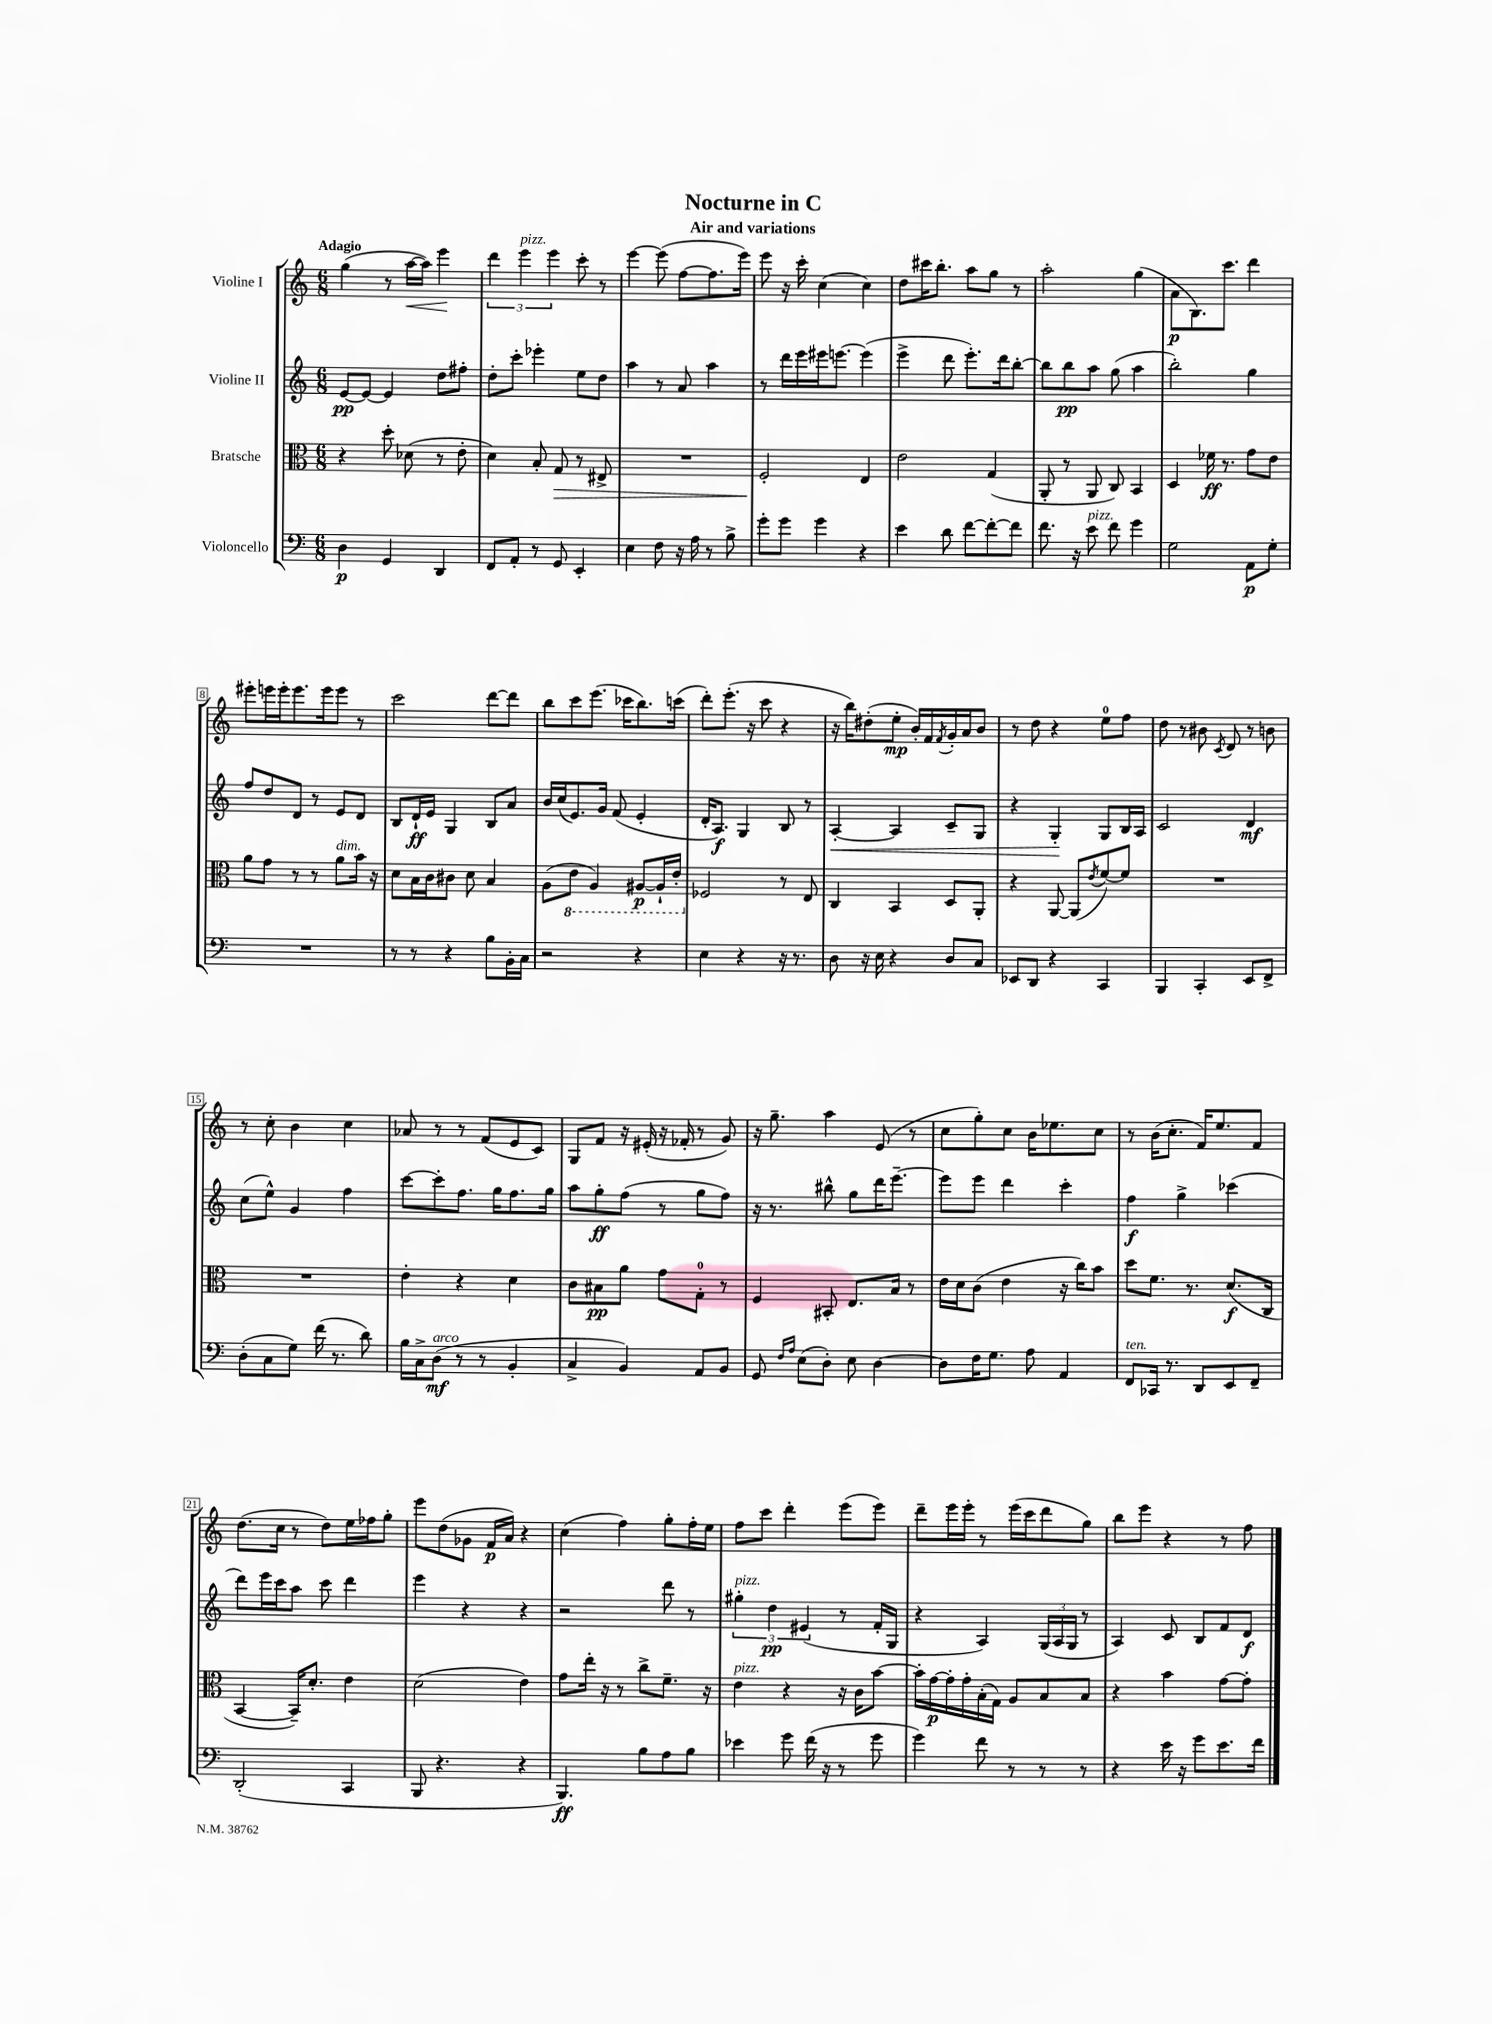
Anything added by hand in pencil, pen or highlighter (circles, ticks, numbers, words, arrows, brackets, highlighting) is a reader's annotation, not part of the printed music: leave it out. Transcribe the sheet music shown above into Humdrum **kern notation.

**kern	**dynam	**kern	**dynam	**kern	**dynam	**kern	**dynam
*part4	*part4	*part3	*part3	*part2	*part2	*part1	*part1
*staff4	*staff4	*staff3	*staff3	*staff2	*staff2	*staff1	*staff1
*I"Violoncello	*	*I"Bratsche	*	*I"Violine II	*	*I"Violine I	*
*clefF4	*	*clefC3	*	*clefG2	*	*clefG2	*
*k[]	*	*k[]	*	*k[]	*	*k[]	*
*M6/8	*	*M6/8	*	*M6/8	*	*M6/8	*
=1	=1	=1	=1	=1	=1	=1	=1
!	!	!	!	!	!	!LO:TX:a:B:t=Adagio	!
4D\	p	4r	.	[8e/L	pp	(4gg\	.
.	.	.	.	8e/J_	.	.	.
4GG/	.	8dd'\	.	4e/]	.	8r	.
!	!	!	!	!	!	!	!LO:HP:b
.	.	(8d-X\	.	.	.	[16aa\LL	<
.	.	.	.	.	.	16aa\JJ])	.
4DD/	.	8r	.	8dd\L	.	4eee\	.
.	.	8e'\	.	8ff#X'\J	.	.	.
.	.	.	.	.	.	.	[
=2	=2	=2	=2	=2	=2	=2	=2
8FF/L	.	4d\)	.	8dd'\L	.	6ddd\	.
8AA'/J	.	.	.	8ccc'\J	.	.	.
!	!	!	!	!	!	!LO:TX:a:i:t=pizz.	!
.	.	.	.	.	.	6eee\	.
8r	.	8B'/	.	4eee-X'\	.	.	.
.	.	.	.	.	.	6eee\	.
!	!	!	!LO:HP:b	!	!	!	!
8GG/	.	8G/	>	.	.	.	.
4EE'/	.	8r	.	8ee\L	.	8ccc'\	.
.	.	8E#X^/	.	8dd\J	.	8r	.
=3	=3	=3	=3	=3	=3	=3	=3
4E\	.	2.r	.	4aa\	.	[4eee\	.
8F\	.	.	.	8r	.	(8eee\]	.
16r	.	.	.	8a/	.	[8ff\L	.
16A\	.	.	.	.	.	.	.
8r	.	.	.	4aa\	.	8.ff\]	.
8B^\	.	.	.	.	.	.	.
.	.	.	.	.	.	16eee\Jk)	.
=4	=4	=4	=4	=4	=4	=4	=4
8g'\L	.	2F'/	.	8r	.	8eee\	.
8g\J	.	.	.	16ddd\LL	.	16r	.
.	.	.	.	16eee\	.	16ccc'\	.
4g\	.	.	.	16eee#X\J	.	(4cc\	.
.	.	.	.	[8.eeen\J	.	.	.
4r	.	4E/	]	(4eee\]	.	4cc\)	.
=5	=5	=5	=5	=5	=5	=5	=5
4e\	.	2e\	.	4eee^\	.	8dd\L	.
.	.	.	.	.	.	16ccc#X\K	.
.	.	.	.	.	.	8.bb'\J	.
8d\	.	.	.	8ddd\	.	.	.
[8f\L	.	.	.	8.eee'\L)	.	8aa\L	.
8f'\_	.	(4G/	.	.	.	8gg\J	.
.	.	.	.	16ddd\k	.	.	.
8f\J]	.	.	.	[8bb'\J	.	8r	.
=6	=6	=6	=6	=6	=6	=6	=6
8.f\	.	8AA'/	.	8bb\L]	.	2aa'\	.
.	.	8r	.	8bb\	pp	.	.
16r	.	.	.	.	.	.	.
!LO:TX:a:i:t=pizz.	!	!	!	!	!	!	!
8e\	.	8AA/	.	8aa\J	.	.	.
8f\	.	8C/)	.	(8gg\	.	.	.
4g\	.	4BB/	.	4aa\	.	(4gg\	.
=7	=7	=7	=7	=7	=7	=7	=7
2G\	.	4D/	.	2bb'\)	.	8a\L	p
.	.	.	.	.	.	8.B\)	.
.	.	16f-X\	ff	.	.	.	.
.	.	8.r	.	.	.	8.ccc\J	.
8AA\L	p	8g\L	.	4gg\	.	4ddd\	.
8G'\J	.	8e\J	.	.	.	.	.
!!LO:LB:g=z
=8	=8	=8	=8	=8	=8	=8	=8
2.r	.	8a\L	.	8ff/L	.	8eee#X'\L	.
.	.	8g\J	.	8dd/	.	16eeen\L	.
.	.	.	.	.	.	16eee'\J	.
.	.	8r	.	8d/J	.	8.eee\	.
.	.	8r	.	8r	.	.	.
.	.	.	.	.	.	16eee\k	.
!	!	!LO:TX:a:i:t=dim.	!	!	!	!	!
.	.	8a\L	.	8e/L	.	8eee\J	.
.	.	16b\Jk	.	8d/J	.	8r	.
.	.	16r	.	.	.	.	.
=9	=9	=9	=9	=9	=9	=9	=9
8r	.	8d\L	.	8B/L	.	2ccc\	.
8r	.	16B\L	.	16d`/L	ff	.	.
.	.	16c\J	.	16e/JJ	.	.	.
4r	.	8c#X\J	.	4G/	.	.	.
.	.	8d\	.	.	.	.	.
8B\L	.	4B/	.	8B/L	.	[8ddd\L	.
16BB'\L	.	.	.	8a/J	.	8ddd\J]	.
16C\JJ	.	.	.	.	.	.	.
=10	=10	=10	=10	=10	=10	=10	=10
2r	.	(8A\L	.	16b/LL	.	8bb\L	.
.	.	.	.	(16cc/J	.	.	.
*	*	*8ba	*	*	*	*	*
.	.	8E\J	.	8.e/)	.	8ccc\	.
.	.	4AA/)	.	.	.	(8.eee\J	.
.	.	.	.	16g/Jk	.	.	.
.	.	.	.	(8f/	.	.	.
.	.	.	.	.	.	16ccc-X\KL	.
4r	.	[8AA#X/L	p	4e'/	.	8.bb\)	.
.	.	16AA#`/L]	.	.	.	.	.
.	.	16E'/JJ	.	.	.	(16cccn\Jk	.
=11	=11	=11	=11	=11	=11	=11	=11
*	*	*X8ba	*	*	*	*	*
4E\	.	2F-X/	.	16d'/KL	.	8ddd'\L)	.
.	.	.	.	8.A/J)	f	.	.
.	.	.	.	.	.	(8.eee'\J	.
4r	.	.	.	4G/	.	.	.
.	.	.	.	.	.	16r	.
.	.	.	.	.	.	8ccc\	.
16r	.	8r	.	8B/	.	4r	.
8.r	.	.	.	.	.	.	.
.	.	8E/	.	8r	.	.	.
=12	=12	=12	=12	=12	=12	=12	=12
!	!	!	!	!	!LO:HP:b	!	!
8D\	.	4C/	.	[4A'/	<	16r	.
.	.	.	.	.	.	16bb\KL)	.
16r	.	.	.	.	.	(8dd#X'\	.
16E\	.	.	.	.	.	.	.
4r	.	4BB/	.	4A/]	.	8ee'\J	mp
.	.	.	.	.	.	16b'/LL)	.
.	.	.	.	.	.	16f/	.
.	.	.	.	.	.	8qf/	.
8D/L	.	8D/L	.	8c~/L	.	16g'/	.
.	.	.	.	.	.	16a/J	.
8C/J	.	8AA'/J	.	8G/J	.	8b/J	.
=13	=13	=13	=13	=13	=13	=13	=13
8EE-X/L	.	4r	.	4r	.	8r	.
8DD/J	.	.	.	.	.	8dd\	.
4r	.	[8AA/	.	4G'/	.	4r	.
.	.	(8AA/L]	.	.	.	.	.
.	.	8qe/	.	.	.	.	.
4CC/	.	[8f/)	.	8G/L	[	8ee\L	.
.	.	8f/J]	.	16B/L	.	8ff\J	.
.	.	.	.	16A/JJ	.	.	.
=14	=14	=14	=14	=14	=14	=14	=14
4BBB/	.	2.r	.	2c/	.	8dd\	.
.	.	.	.	.	.	8r	.
4CC'/	.	.	.	.	.	8b#X\	.
.	.	.	.	.	.	8qc/	.
.	.	.	.	.	.	8d/	.
8EE/L	.	.	.	4d/	mf	8r	.
8FF^/J	.	.	.	.	.	8bn\	.
!!LO:LB:g=z
=15	=15	=15	=15	=15	=15	=15	=15
(8D'\L	.	2.r	.	(8cc\L	.	8r	.
8C\	.	.	.	8ee^^\J)	.	8cc'\	.
8G\J)	.	.	.	4g/	.	4b\	.
(16f\	.	.	.	.	.	.	.
8.r	.	.	.	.	.	.	.
.	.	.	.	4ff\	.	4cc\	.
8d\)	.	.	.	.	.	.	.
=16	=16	=16	=16	=16	=16	=16	=16
16B\LL	.	4e'\	.	[8ccc\L	.	8a-X/	.
16C^\J	.	.	.	.	.	.	.
!LO:TX:a:i:t=arco	!	!	!	!	!	!	!
(8D\J	mf	.	.	8ccc'\]	.	8r	.
8r	.	4r	.	8.ff\J	.	8r	.
8r	.	.	.	.	.	(8f/L	.
.	.	.	.	16gg\KL	.	.	.
4BB'/	.	4d\	.	8.ff\	.	8e/	.
.	.	.	.	.	.	8c/J)	.
.	.	.	.	16gg\Jk	.	.	.
=17	=17	=17	=17	=17	=17	=17	=17
4C^/	.	8c\L	.	8aa\L	.	8G/L	.
.	.	8B#X\	pp	8gg'\	ff	8f/J	.
4BB/)	.	8a\J	.	(8ff\J	.	16r	.
.	.	.	.	.	.	(16e#X'/	.
.	.	8g\L	.	8r	.	16r	.
.	.	.	.	.	.	16f-X'/	.
8AA/L	.	8G'\J	.	8gg\L	.	8r	.
8BB/J	.	8r	.	8ff\J)	.	8g/)	.
=18	=18	=18	=18	=18	=18	=18	=18
8GG/	.	4F/	.	16r	.	16r	.
.	.	.	.	8.r	.	8.gg~\	.
16qqF/LL	.	.	.	.	.	.	.
16qqA/JJ	.	.	.	.	.	.	.
(8E\L	.	.	.	.	.	.	.
8D'\J)	.	8BB#X'/	.	8bb#X^^\	.	4aa\	.
8E\	.	8.E/L	.	8gg\L	.	.	.
[4D\	.	.	.	16ddd\K	.	(8e/	.
.	.	16B/Jk	.	[8.eee~\J	.	.	.
.	.	8r	.	.	.	8r	.
=19	=19	=19	=19	=19	=19	=19	=19
8D\L]	.	16e\LL	.	8eee\L]	.	8cc\L	.
.	.	16d\J	.	.	.	.	.
16F\K	.	(8c\J	.	8eee\J	.	8gg'\)	.
8.G\J	.	.	.	.	.	.	.
.	.	4e\	.	4ddd\	.	8cc\J	.
8A\	.	.	.	.	.	16b\KL	.
.	.	.	.	.	.	8.ee-X\	.
4AA/	.	16r	.	4ccc'\	.	.	.
.	.	16cc\KL)	.	.	.	.	.
.	.	8b\J	.	.	.	8cc\J	.
=20	=20	=20	=20	=20	=20	=20	=20
!LO:TX:a:i:t=ten.	!	!	!	!	!	!	!
8FF/L	.	8dd\L	.	4ff\	f	8r	.
16CC-X/Jk	.	8.f\J	.	.	.	(16b\KL	.
8.r	.	.	.	.	.	8.cc'\J	.
.	.	.	.	4gg^\	.	.	.
.	.	8.r	.	.	.	.	.
8DD/L	.	.	.	.	.	16f/KL)	.
.	.	.	.	.	.	8.ee/	.
8EE/	.	(8.d/L	f	(4ccc-X\	.	.	.
8FF~/J	.	.	.	.	.	8f/J	.
.	.	16C/Jk	.	.	.	.	.
!!LO:LB:g=z
=21	=21	=21	=21	=21	=21	=21	=21
(2DD'/	.	[4BB/	.	8ddd\L)	.	(8.dd\L	.
.	.	.	.	16eee\L	.	.	.
.	.	.	.	16ccc\J	.	16cc\Jk	.
.	.	16BB~/KL])	.	8aa\J	.	8r	.
.	.	8.d'/J	.	.	.	.	.
.	.	.	.	8ccc\	.	8dd\L)	.
4CC/	.	4e\	.	4ddd\	.	16ee\L	.
.	.	.	.	.	.	16ff-X\J	.
.	.	.	.	.	.	8gg'\J	.
=22	=22	=22	=22	=22	=22	=22	=22
8BBB/	.	(2d\	.	4eee\	.	8eee\L	.
4.r	.	.	.	.	.	(8dd\	.
.	.	.	.	4r	.	8g-X\J	.
.	.	.	.	.	.	16f/LL	p
.	.	.	.	.	.	16a/JJ)	.
4r	.	4e\)	.	4r	.	4r	.
=23	=23	=23	=23	=23	=23	=23	=23
4.BBB/)	ff	8g\L	.	2r	.	(4cc\	.
.	.	16ee'\Jk	.	.	.	.	.
.	.	16r	.	.	.	.	.
.	.	8r	.	.	.	4ff\)	.
8B\L	.	8cc^\L	.	.	.	.	.
8A\	.	8.f~\J	.	8ddd\	.	8gg'\L	.
8B\J	.	.	.	8r	.	16ff'\L	.
.	.	16r	.	.	.	16ee\JJ	.
=24	=24	=24	=24	=24	=24	=24	=24
!	!	!	!	!LO:TX:a:i:t=pizz.	!	!	!
!	!	!LO:TX:a:i:t=pizz.	!	!	!	!	!
4e-X\	.	4e\	.	6gg#X'\	.	8ff\L	.
.	.	.	.	.	.	8ccc\J	.
.	.	.	.	6dd\	pp	.	.
8g\	.	4r	.	.	.	4ddd'\	.
.	.	.	.	(6e#X/	.	.	.
(16f\	.	.	.	.	.	.	.
16r	.	.	.	.	.	.	.
8r	.	16r	.	8r	.	(8eee\L	.
.	.	16c\KL	.	.	.	.	.
8g\	.	[8b\J	.	16f'/LL	.	8eee\J)	.
.	.	.	.	16G/JJ	.	.	.
=25	=25	=25	=25	=25	=25	=25	=25
4g\)	.	16b'\LL]	.	4r	.	8ddd~\L	.
.	.	[16g\	p	.	.	.	.
.	.	16g'\]	.	.	.	16eee\L	.
.	.	16g'\	.	.	.	16eee'\JJ	.
8f\	.	(16B'\	.	4A/)	.	8r	.
.	.	16G\JJ)	.	.	.	.	.
8r	.	8A/L	.	.	.	(16eee\LL	.
.	.	.	.	.	.	16ccc\J	.
8r	.	8B/	.	(24G/LL	.	8ddd\	.
.	.	.	.	24A/	.	.	.
.	.	.	.	24G/JJ	.	.	.
8r	.	8B/J	.	8r	.	8gg\J)	.
=26	=26	=26	=26	=26	=26	=26	=26
4r	.	4r	.	4A/)	.	8bb\L	.
.	.	.	.	.	.	8eee\J	.
16e\	.	4b\	.	8c/	.	4r	.
16r	.	.	.	.	.	.	.
8g\L	.	.	.	8B/L	.	.	.
8.e\	.	[8g\L	.	8f/	.	8r	.
.	.	8g'\J]	.	8d/J	f	8ff\	.
16f\Jk	.	.	.	.	.	.	.
==	==	==	==	==	==	==	==
*-	*-	*-	*-	*-	*-	*-	*-
